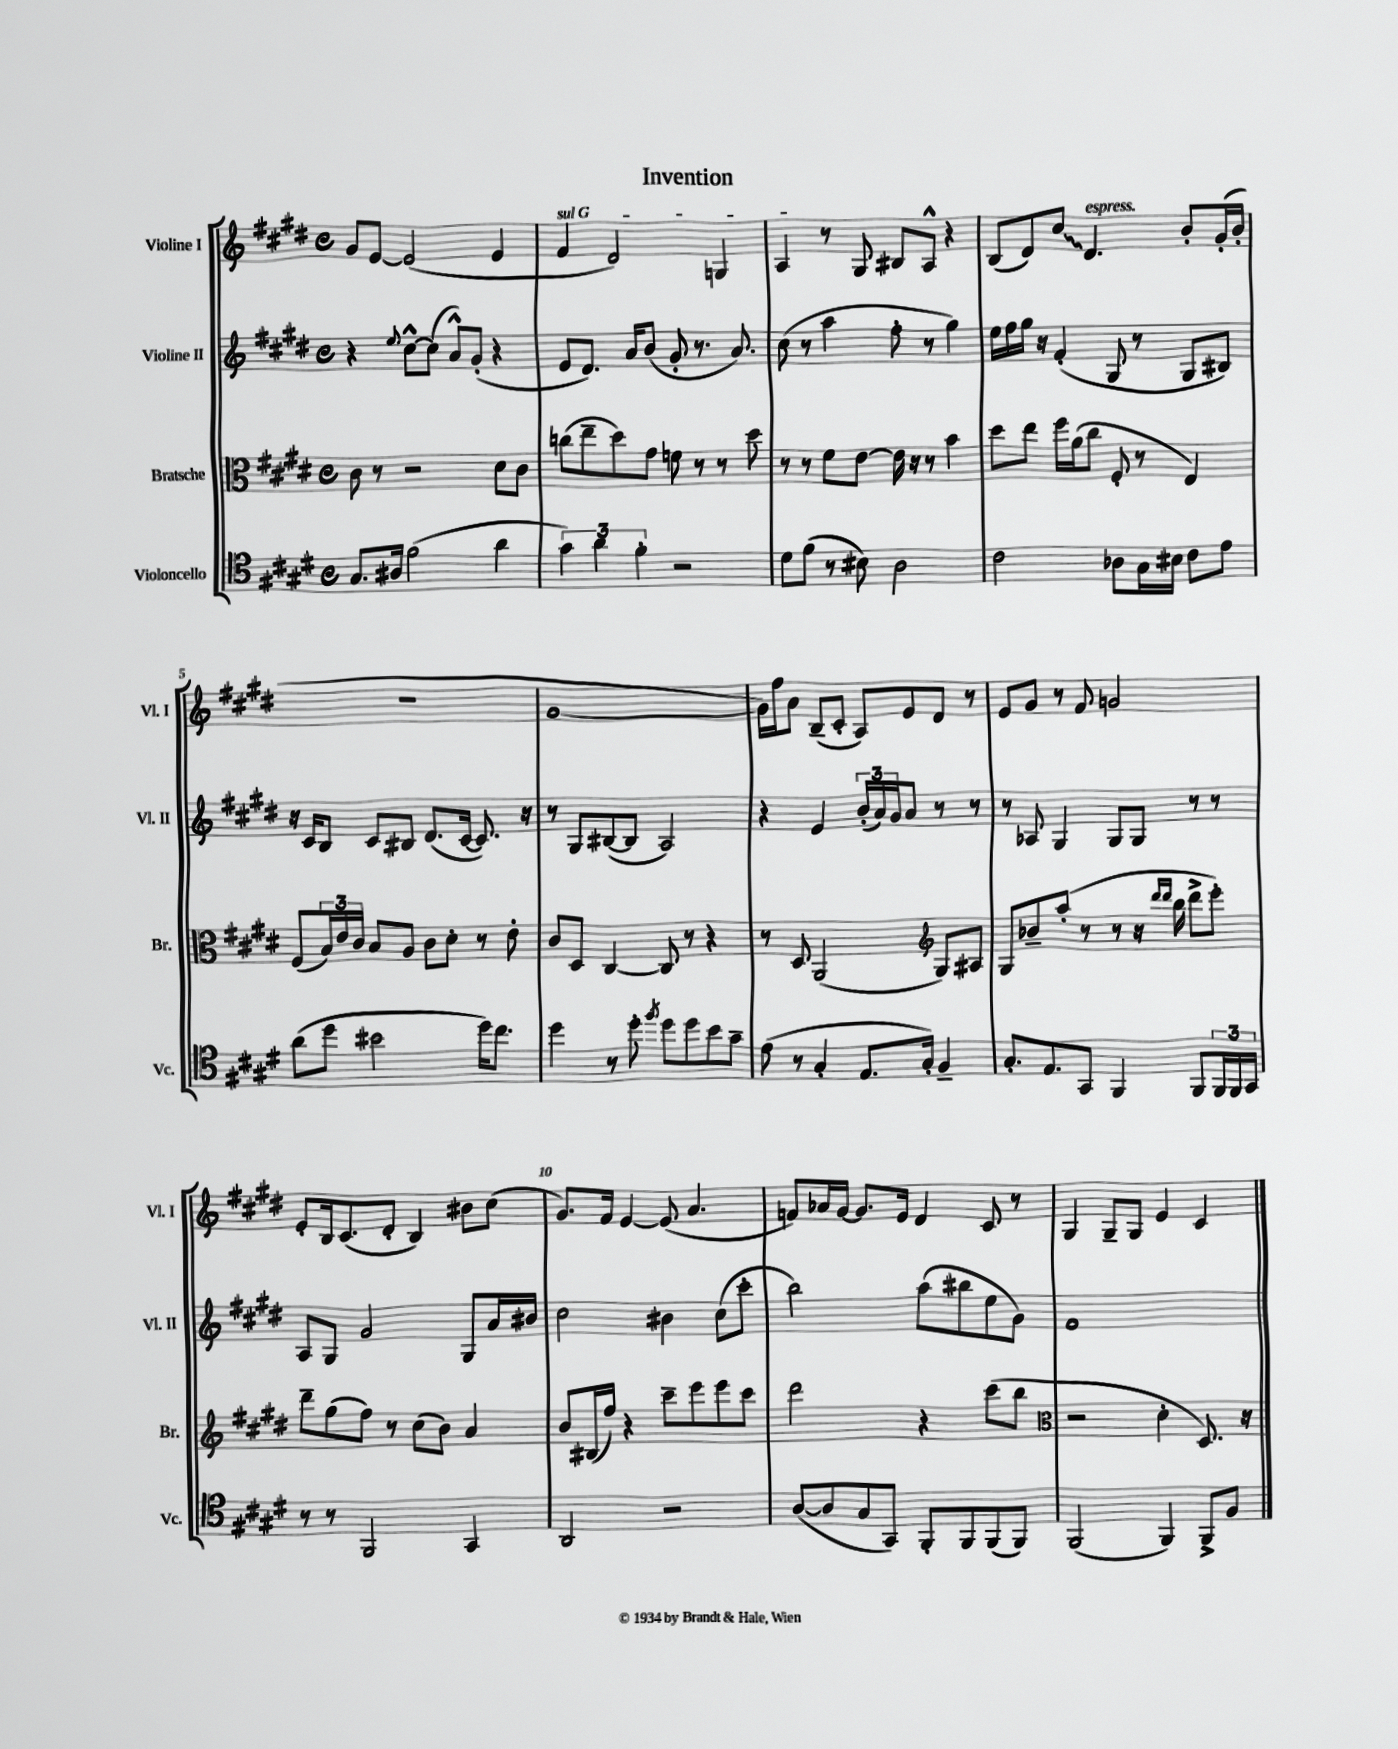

**kern	**kern	**kern	**kern
*staff4	*staff3	*staff2	*staff1
*clefC4	*clefC3	*clefG2	*clefG2
*k[f#c#g#d#]	*k[f#c#g#d#]	*k[f#c#g#d#]	*k[f#c#g#d#]
*M4/4	*M4/4	*M4/4	*M4/4
*met(c)	*met(c)	*met(c)	*met(c)
8.G#	8c#	4r	8g#
.	8r	.	[8e
16A#	.	.	.
.	.	8qqee	.
(2f#	2r	[8cc#^^	(2e]
.	.	(8cc#]	.
.	.	8a^^)	.
.	.	(8g#'	.
4a	8d#	4r	4e
.	8c#	.	.
=	=	=	=
6g#)	(8cc	8e	4f#
.	8ee~	8.d#)	.
6a	.	.	.
.	8dd#)	.	2d#)
.	.	16a	.
6f#'	.	.	.
.	8g#	(8b	.
2r	8f	8g#'	.
.	8r	8.r	.
.	8r	.	4G
.	.	8.a)	.
.	8dd#	.	.
=	=	=	=
8d#	8r	(8cc#	4A
(8f#	8r	8r	.
8r	8f#	4aa	8r
8B#)	[8e	.	8G#
2A	16e]	8ff#'	8B#
.	16r	.	.
.	8r	8r	8A^^
.	4b	4gg#)	4r
=	=	=	=
2c#	8dd#	16ee	(8B
.	.	16ff#	.
.	8ee	16gg#	8d#)
.	.	16r	.
.	16ff#	(4f#'	8cc#
.	(16a	.	.
.	8cc#	.	4.d#
8A-	8F#'	8G#	.
16G#	8r	8r	.
16B#	.	.	.
8c#	4E)	8G#	8b'
8e	.	8B#)	(16g#'
.	.	.	16b'
=	=	=	=
(8a	(8F#	16r	1r
.	.	16c#	.
8dd#	24B)	8B	.
.	24e	.	.
.	24c#	.	.
2b#	8B	8c#	.
.	8A	8B#	.
.	8c#	(8.d#	.
.	8d#'	.	.
.	.	[16c#	.
16dd#)	8r	8.c#])	.
8.cc#	.	.	.
.	8e'	.	.
.	.	16r	.
=	=	=	=
4dd#	8c#	8r	[1g#
.	8D#	8G#	.
8r	[4C#	([8B#	.
8dd#'	.	8B#]	.
8qff#	.	.	.
8dd#	8C#]	2A)	.
8dd#	8r	.	.
8b	4r	.	.
8g#~	.	.	.
=	=	=	=
(8e	8r	4r	16g#])
.	.	.	16ff#
8r	8D#	.	8a
4G#'	(2AA	4e	(8B~
.	.	.	8c#'
8.E	.	(24b'	8A)
.	.	24a)	.
.	.	24g#	.
.	.	8a	8e
16G#')	.	.	.
*	*clefG2	*	*
4F#~	8G#)	8r	8d#
.	8A#	8r	8r
=	=	=	=
8.G#'	8G#	8r	8e
.	8b-~	8A-	8g#
8.E	.	.	.
.	(8aa'	4G#	8r
8GG#	8r	.	8f#
4FF#	8r	8G#	2g
.	16r	8G#	.
.	16qqddd#	.	.
.	16qqddd#	.	.
.	16bb	.	.
8FF#	8ddd#^	8r	.
24FF#	8eee')	8r	.
24FF#	.	.	.
24GG#	.	.	.
=	=	=	=
8r	8ddd#~	8A	8e'
8r	(8gg#	8G#	16B
.	.	.	(8.c#
2FF#	8ff#)	2g#	.
.	8r	.	8d#'
.	(8cc#	.	4B)
.	8b)	.	.
4GG#	4a	8G#	8b#
.	.	16a	(8cc#
.	.	16b#	.
=	=	=	=
2AA	8b	2cc#	8.g#)
.	(16B#	.	.
.	16ff#)	.	16f#
.	4r	.	[4e
2r	8ccc#~	4b#	(8e]
.	8eee	.	4.a
.	8eee	(8cc#	.
.	8ccc#	8ccc#'	.
=	=	=	=
([8A	2ddd#	2bb)	8f)
8A]	.	.	16a-
.	.	.	[16g#
8G#	.	.	8.g#]
8GG#)	.	.	.
.	.	.	16e
8FF#'	4r	(8aa	4d#
8FF#	.	8bb#	.
(8FF#	(8ccc#	8ee	8c#
8FF#)	8bb	8g#)	8r
=	=	=	=
*	*clefC3	*	*
(2FF#	2r	1f#	4G#
.	.	.	8G#~
.	.	.	8G#
4FF#)	4d#'	.	4e
8FF#^	8.D#)	.	4c#
8F#	.	.	.
.	16r	.	.
==	==	==	==
*-	*-	*-	*-
